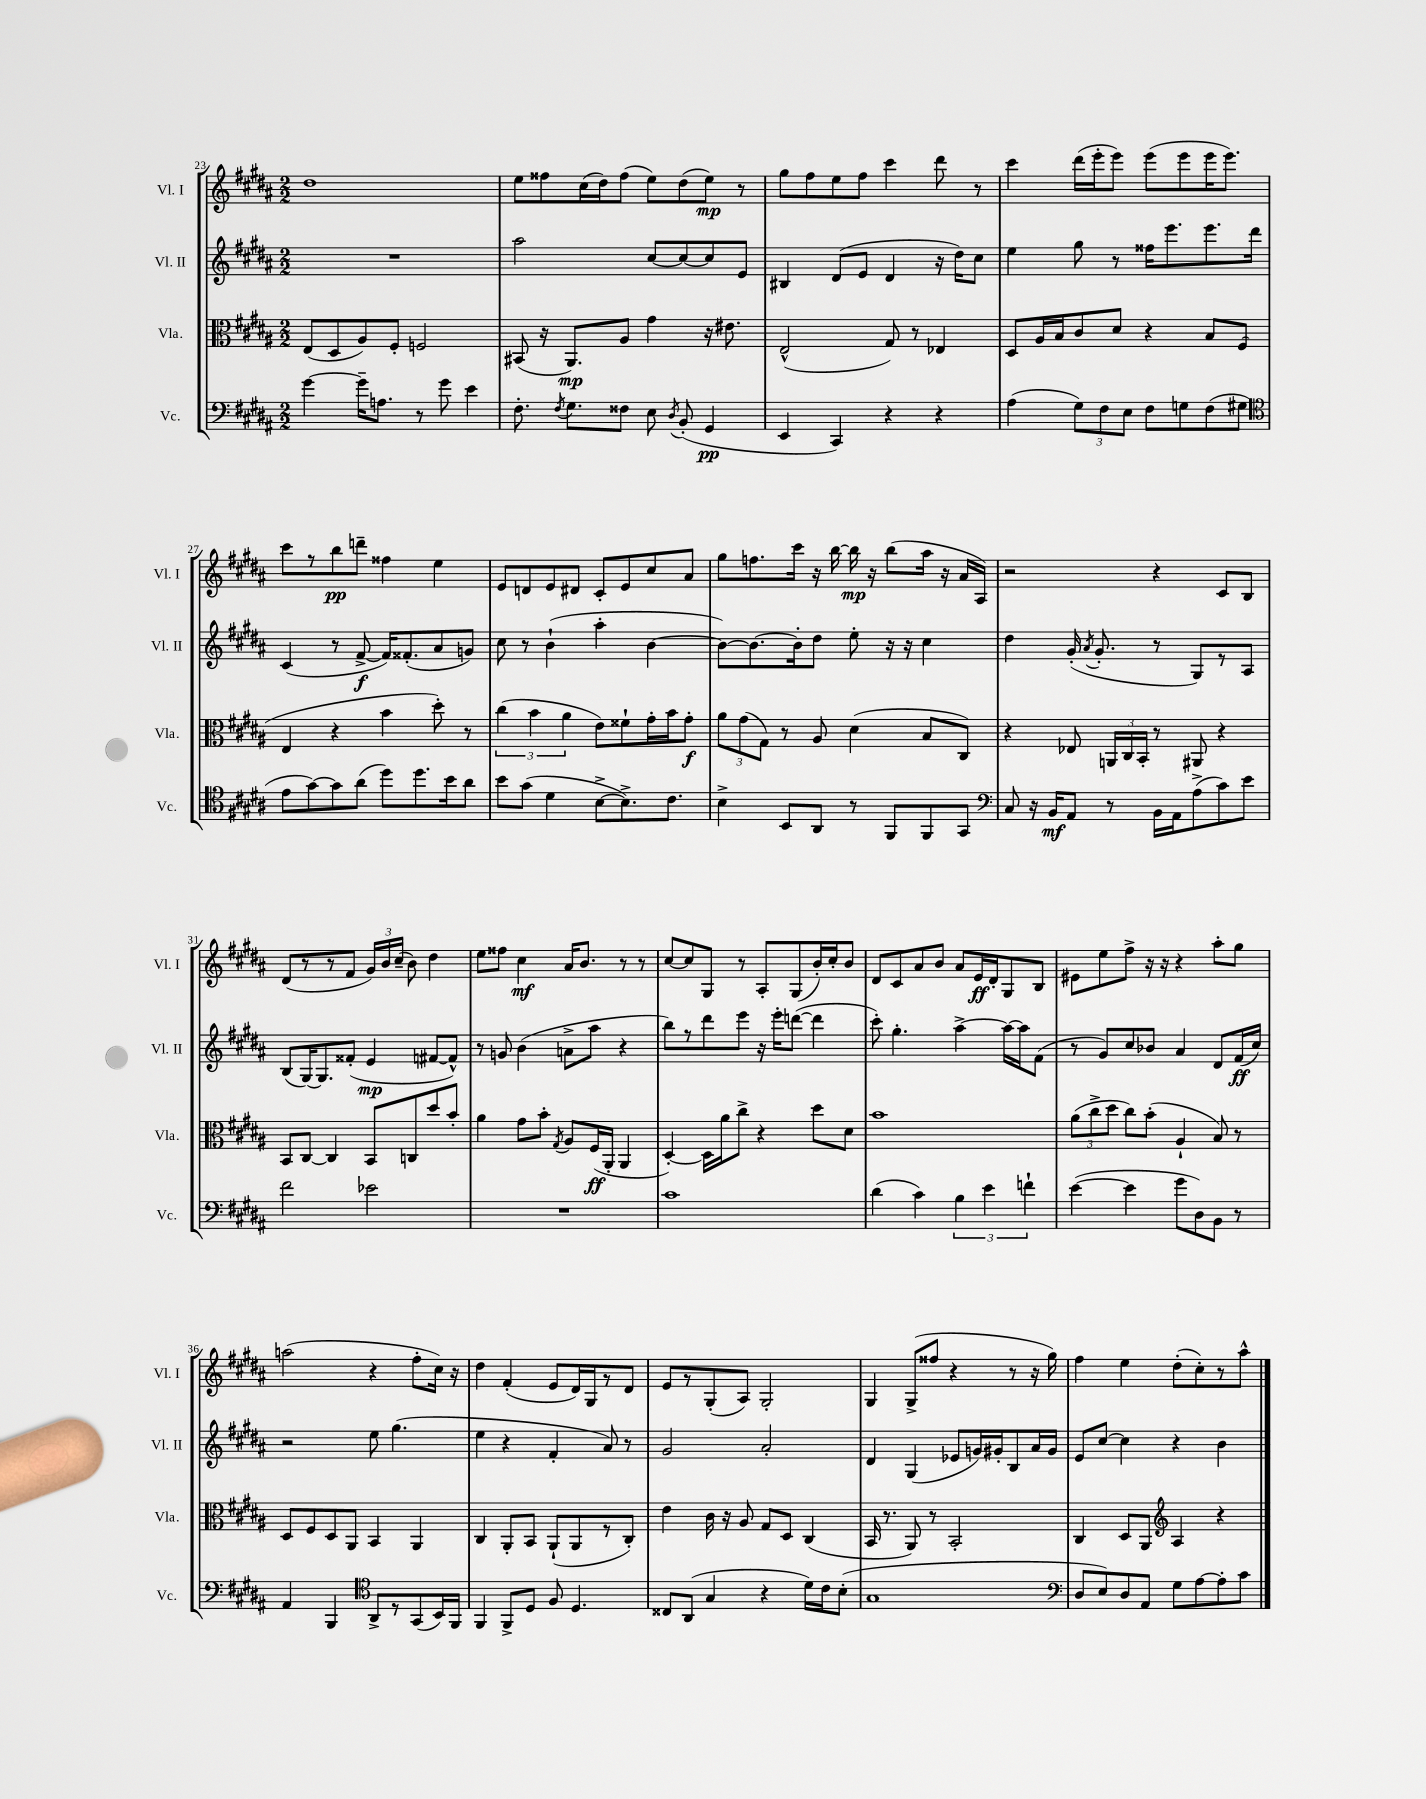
<<
\new StaffGroup <<
\new Staff = "s0" \with { instrumentName = "Vl. I" shortInstrumentName = "Vl. I" } {
    \clef treble \key b \major \numericTimeSignature \time 2/2
    \autoBeamOff dis''1 |
    e''8[ fisis''8 cis''16( dis''16) fisis''8]( e''8[) dis''8( e''8]\mp) r8 |
    gis''8[ fis''8 e''8 fis''8] cis'''4 dis'''8 r8 |
    cis'''4 dis'''16[( e'''16-. e'''8]) e'''8[( e'''8 e'''16 e'''8.]) |
    cis'''8[ r8 b''8\pp d'''8]-- fisis''4 e''4 |
    e'8[ d'8 e'8 dis'8] cis'8[-. e'8 cis''8 ais'8] |
    gis''8[ f''8. cis'''16] r16 b''16~ b''16\mp r16 b''8[( ais''16] r16 ais'16[ ais16]) |
    r2 r4 cis'8[ b8] |
    dis'8[( r8 r8 fis'8] \tuplet 3/2 { gis'16[) b'16 cis''16]--( } b'8) dis''4 |
    e''8[ fisis''8] cis''4\mf ais'16[ b'8.] r8 r8 |
    cis''8[~ cis''8 gis8] r8 ais8[-. gis8( b'16-.) cis''16-. b'8] |
    dis'8[ cis'8 ais'8 b'8] ais'8[ e'16\ff dis'16-. gis8 b8] |
    eis'8[ e''8 fis''8]-> r16 r16 r4 ais''8[-. gis''8] |
    a''2( r4 fis''8[-. cis''16]) r16 |
    dis''4 fis'4-.( e'8[ dis'16) gis16 r8 dis'8] |
    e'8[ r8 gis8-.( ais8]) gis2-. |
    gis4 gis8[->( fisis''8] r4 r8 r16 gis''16) |
    fis''4 e''4 dis''8[-.( cis''8-.) r8 ais''8]-^ \bar "|." |
}
\new Staff = "s1" \with { instrumentName = "Vl. II" shortInstrumentName = "Vl. II" } {
    \clef treble \key b \major \numericTimeSignature \time 2/2
    \autoBeamOff R1 |
    ais''2 cis''8[~ cis''8~ cis''8 e'8] |
    bis4 dis'8[( e'8] dis'4 r16 dis''16[) cis''8] |
    e''4 gis''8 r8 fisis''16[ e'''8. e'''8. dis'''16] |
    cis'4( r8 fis'8~->\f fis'16[) fisis'8.-.( ais'8 g'8]) |
    cis''8 r8 b'4-!( ais''4-. b'4~ |
    b'8[~) b'8.~ b'16-. dis''8] e''8-. r16 r16 cis''4 |
    dis''4 gis'16-.( \acciaccatura { ais'8 } gis'8.-. r8 gis8[) r8 ais8] |
    b8[( gis16~) gis8. fisis'8]-.( e'4\mp fis'8[~ fis'8]-^) |
    r8 g'8 b'4( a'8[-> ais''8] r4 |
    b''8[) r8 dis'''8 e'''8] r16 e'''16[-. d'''8]~( d'''4 |
    cis'''8-.) gis''4.-. ais''4~-> ais''16[~ ais''16 fis'8]( |
    r8 gis'8[) cis''8 bes'8] ais'4 dis'8[ fis'16\ff( cis''16]) |
    r2 e''8 gis''4.( |
    e''4 r4 fis'4-. ais'8) r8 |
    gis'2 ais'2-. |
    dis'4 gis4( ees'8[ g'16) gis'16-. b8 ais'16 gis'16] |
    e'8[ cis''8]~ cis''4 r4 b'4 \bar "|." |
}
\new Staff = "s2" \with { instrumentName = "Vla." shortInstrumentName = "Vla." } {
    \clef alto \key b \major \numericTimeSignature \time 2/2
    \autoBeamOff e8[( dis8 ais8) fis8]-. f2 |
    bis,8( r16 ais,8.[\mp) ais8] gis'4 r16 eis'8. |
    e2-^( gis8) r8 ees4 |
    dis8[ ais16 b16 cis'8 dis'8] r4 b8[ fis8]( |
    e4 r4 b'4 dis''8-.) r8 |
    \tuplet 3/2 { cis''4( b'4 ais'4 } e'8[) fisis'8-! gis'16-. b'16 gis'8]-.\f |
    \tuplet 3/2 { ais'8[ gis'8( gis8]) } r8 ais8 dis'4( b8[ cis8]) |
    r4 ees8 \tuplet 3/2 { a,16[ cis16 b,16]-. } r8 ais,8 r4 |
    b,8[ cis8]~ cis4 b,8[ c8 dis''8 b'8]-. |
    ais'4 gis'8[ b'8]-. \acciaccatura { gis8 } ais8[ fis16\ff( ais,16]-. ais,4 |
    dis4~-.) dis16[ ais'16 cis''8]-> r4 dis''8[ dis'8] |
    b'1 |
    \tuplet 3/2 { ais'8[( cis''8-> dis''8] } cis''8[) b'8]-.( ais4-! b8) r8 |
    dis8[ fis8 dis8 ais,8] b,4 ais,4 |
    cis4 ais,8[-. b,8] ais,8[-!( ais,8 r8 cis8]-.) |
    e'4 cis'16 r16 ais8 gis8[ dis8] cis4( |
    b,16 r8. ais,8) r8 b,2-. |
    cis4 dis8[ ais,8] \clef treble ais4 r4 \bar "|." |
}
\new Staff = "s3" \with { instrumentName = "Vc." shortInstrumentName = "Vc." } {
    \clef bass \key b \major \numericTimeSignature \time 2/2
    \autoBeamOff gis'4~ gis'16[-- a8.] r8 gis'8 e'4 |
    fis8.-. \acciaccatura { fis8 } gis8.[ fisis8] e8 \acciaccatura { dis8 } b,8-.( gis,4\pp |
    e,4 cis,4) r4 r4 |
    ais4( \tuplet 3/2 { gis8[) fis8 e8] } fis8[ g8 fis8( gis8] |
    \clef tenor e'8[ gis'8~) gis'8 ais'8]( dis''8[) dis''8. b'16 ais'8] |
    b'8[ gis'8]( dis'4 b8[~-> b8.->) cis'8.] |
    b4-> b,8[ ais,8] r8 fis,8[ fis,8 gis,8] |
    \clef bass cis8 r16 b,16[\mf ais,8] r8 b,16[ ais,16 ais8->( cis'8) e'8] |
    fis'2 ees'2 |
    R1 |
    cis'1 |
    dis'4( cis'4) \tuplet 3/2 { b4 e'4 f'4-! } |
    e'4~( e'4 gis'8[ dis8) b,8] r8 |
    ais,4 b,,4 \clef tenor ais,8[-> r8 gis,8( b,16) fis,16] |
    fis,4 fis,8[-> dis8] fis8 dis4. |
    cisis8[ ais,8]( gis4 r4 dis'16[) cis'16 b8]-.( |
    gis1 |
    \clef bass dis8[ e8) dis8 ais,8] gis8[ ais8~ ais8-. cis'8] \bar "|." |
}
>>
>>
\layout { \context { \Score currentBarNumber = #23 } }
